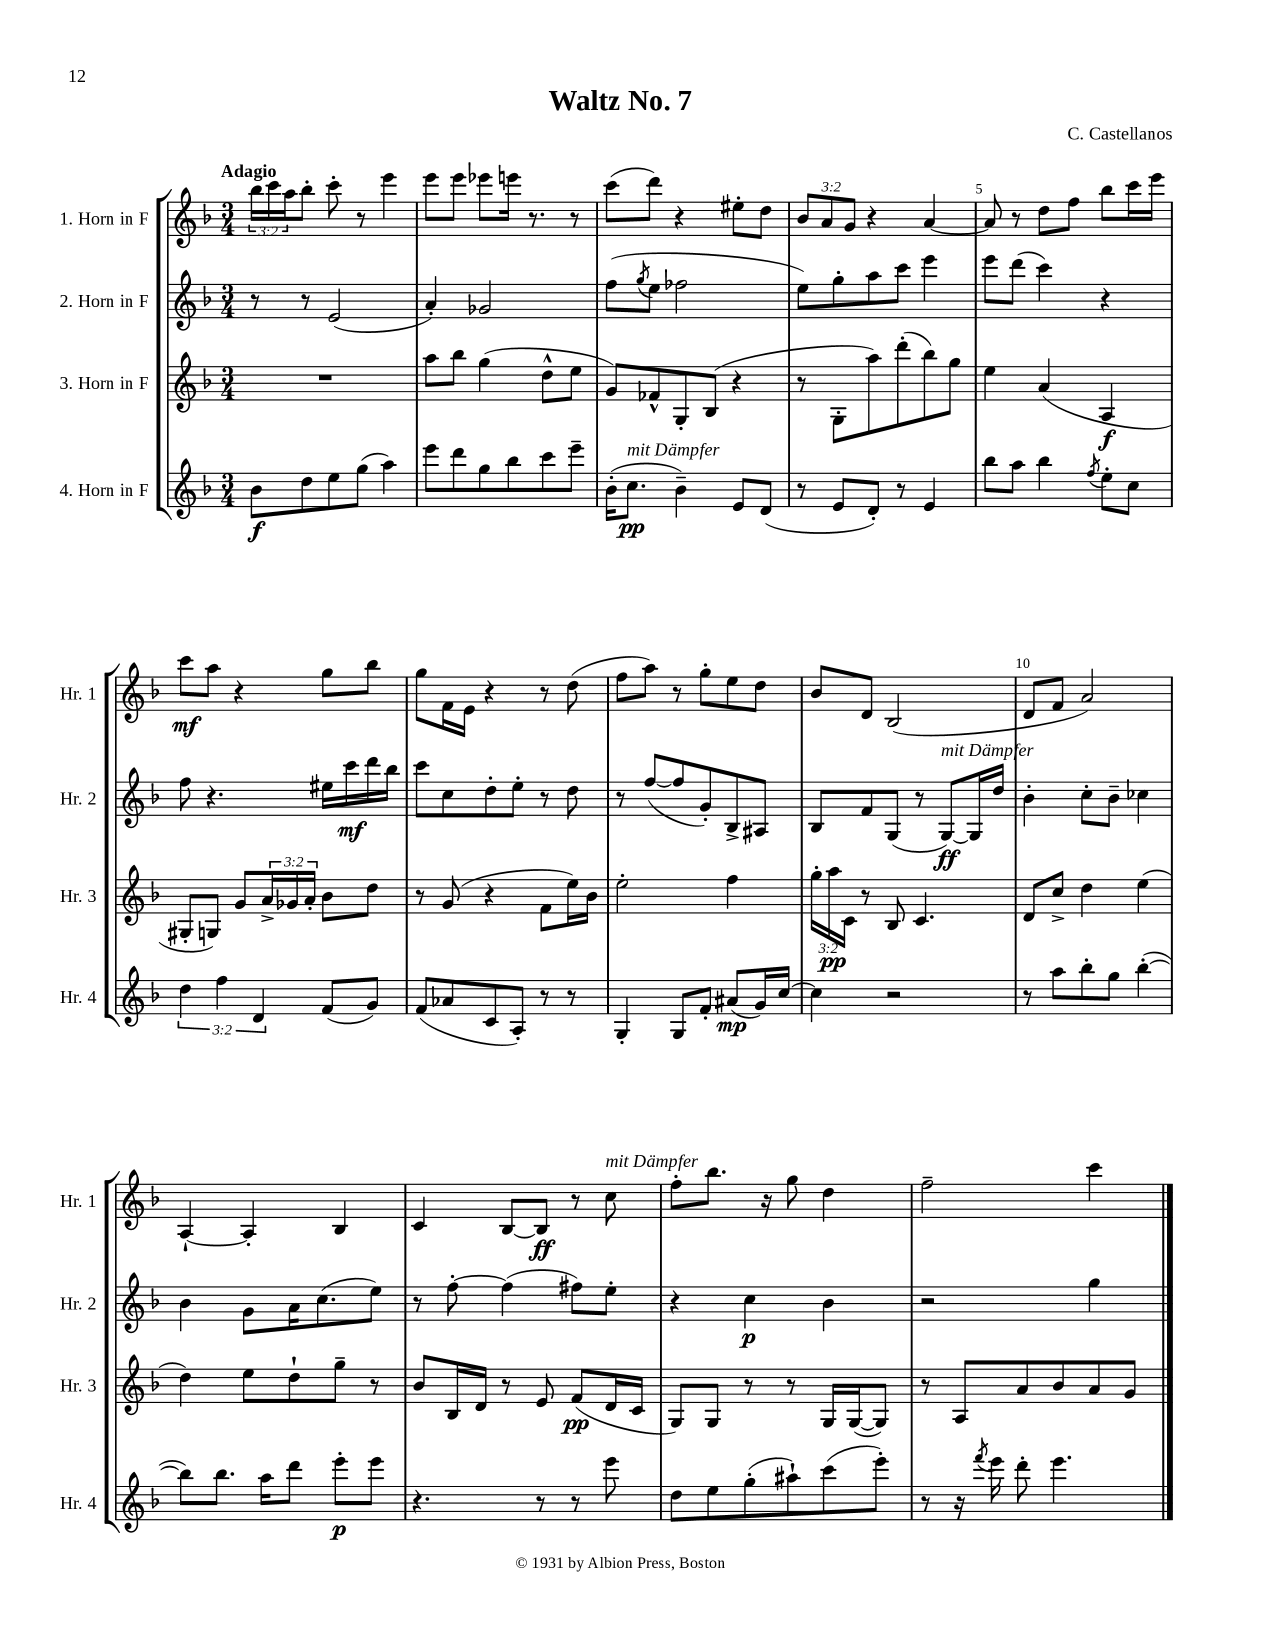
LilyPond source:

\header { title = "Waltz No. 7" composer = "C. Castellanos" }
<<
\new StaffGroup <<
\new Staff = "s0" \with { instrumentName = "1. Horn in F" shortInstrumentName = "Hr. 1" } {
    \clef treble \key f \major \numericTimeSignature \time 3/4 \override Staff.TupletNumber.text = #tuplet-number::calc-fraction-text \tempo "Adagio"
    \tuplet 3/2 { bes''16 c'''16 a''16 } bes''8-. c'''8-. r8 e'''4 |
    e'''8 e'''8 ees'''8 e'''16 r8. r8 |
    c'''8( d'''8) r4 eis''8-. d''8 |
    \tuplet 3/2 { bes'8 a'8 g'8 } r4 a'4~ |
    a'8 r8 d''8 f''8 bes''8 c'''16 e'''16 |
    c'''8\mf a''8 r4 g''8 bes''8 |
    g''8 f'16 e'16 r4 r8 d''8( |
    f''8 a''8) r8 g''8-. e''8 d''8 |
    bes'8 d'8 bes2( |
    d'8 f'8 a'2) |
    a4~-! a4-. bes4 |
    c'4 bes8~ bes8\ff r8 c''8^\markup { \italic "mit Dämpfer" } |
    f''8-. bes''8. r16 g''8 d''4 |
    f''2-- c'''4 \bar "|." |
}
\new Staff = "s1" \with { instrumentName = "2. Horn in F" shortInstrumentName = "Hr. 2" } {
    \clef treble \key f \major \numericTimeSignature \time 3/4
    r8 r8 e'2( |
    a'4-.) ges'2 |
    f''8( \acciaccatura { g''8 } e''8 fes''2 |
    e''8) g''8-. a''8 c'''8 e'''4 |
    e'''8 d'''8( c'''4) r4 |
    f''8 r4. eis''16 c'''16\mf d'''16 bes''16 |
    c'''8 c''8 d''8-. e''8-. r8 d''8 |
    r8 f''8~( f''8 g'8-.) bes8-> ais8 |
    bes8 f'8 g8( r8 g8~\ff^\markup { \italic "mit Dämpfer" }) g16 d''16 |
    bes'4-. c''8-. bes'8-- ces''4 |
    bes'4 g'8 a'16 c''8.( e''8) |
    r8 f''8~-. f''4( fis''8) e''8-. |
    r4 c''4\p bes'4 |
    r2 g''4 \bar "|." |
}
\new Staff = "s2" \with { instrumentName = "3. Horn in F" shortInstrumentName = "Hr. 3" } {
    \clef treble \key f \major \numericTimeSignature \time 3/4 \override Staff.TupletNumber.text = #tuplet-number::calc-fraction-text
    R2. |
    a''8 bes''8 g''4( d''8-^ e''8 |
    g'8) fes'8-^ g8-. bes8( r4 |
    r8 g8-. a''8) d'''8-.( bes''8) g''8 |
    e''4 a'4( a4\f |
    gis8-. g8) g'8 \tuplet 3/2 { a'16-> ges'16 a'16-. } bes'8 d''8 |
    r8 g'8( r4 f'8 e''16) bes'16 |
    e''2-. f''4 |
    \tuplet 3/2 { g''16-. a''16\pp c'16 } r8 bes8 c'4. |
    d'8 c''8-> d''4 e''4( |
    d''4) e''8 d''8-! g''8-- r8 |
    bes'8 bes16 d'16 r8 e'8 f'8\pp( d'16 c'16 |
    g8) g8 r8 r8 g16 g16~( g8) |
    r8 a8 a'8 bes'8 a'8 g'8 \bar "|." |
}
\new Staff = "s3" \with { instrumentName = "4. Horn in F" shortInstrumentName = "Hr. 4" } {
    \clef treble \key f \major \numericTimeSignature \time 3/4 \override Staff.TupletNumber.text = #tuplet-number::calc-fraction-text
    bes'8\f d''8 e''8 g''8( a''4) |
    e'''8 d'''8 g''8 bes''8 c'''8 e'''8-- |
    bes'16-.( c''8.\pp^\markup { \italic "mit Dämpfer" } bes'4--) e'8 d'8( |
    r8 e'8 d'8-.) r8 e'4 |
    bes''8 a''8 bes''4 \acciaccatura { f''8 } e''8-. c''8 |
    \tuplet 3/2 { d''4 f''4 d'4 } f'8( g'8) |
    f'8( aes'8 c'8 a8-.) r8 r8 |
    g4-. g8 f'8-. ais'8\mp( g'16) c''16~ |
    c''4 r2 |
    r8 a''8 bes''8-. g''8 bes''4~-.( |
    bes''8) bes''8. a''16 d'''8 e'''8-.\p e'''8 |
    r4. r8 r8 e'''8 |
    d''8 e''8 g''8-.( ais''8-!) c'''8( e'''8-.) |
    r8 r16 \acciaccatura { f'''8 } e'''16 d'''8-. e'''4. \bar "|." |
}
>>
>>
\layout { \context { \Score \override BarNumber.break-visibility = ##(#f #t #t) barNumberVisibility = #(every-nth-bar-number-visible 5) } }
